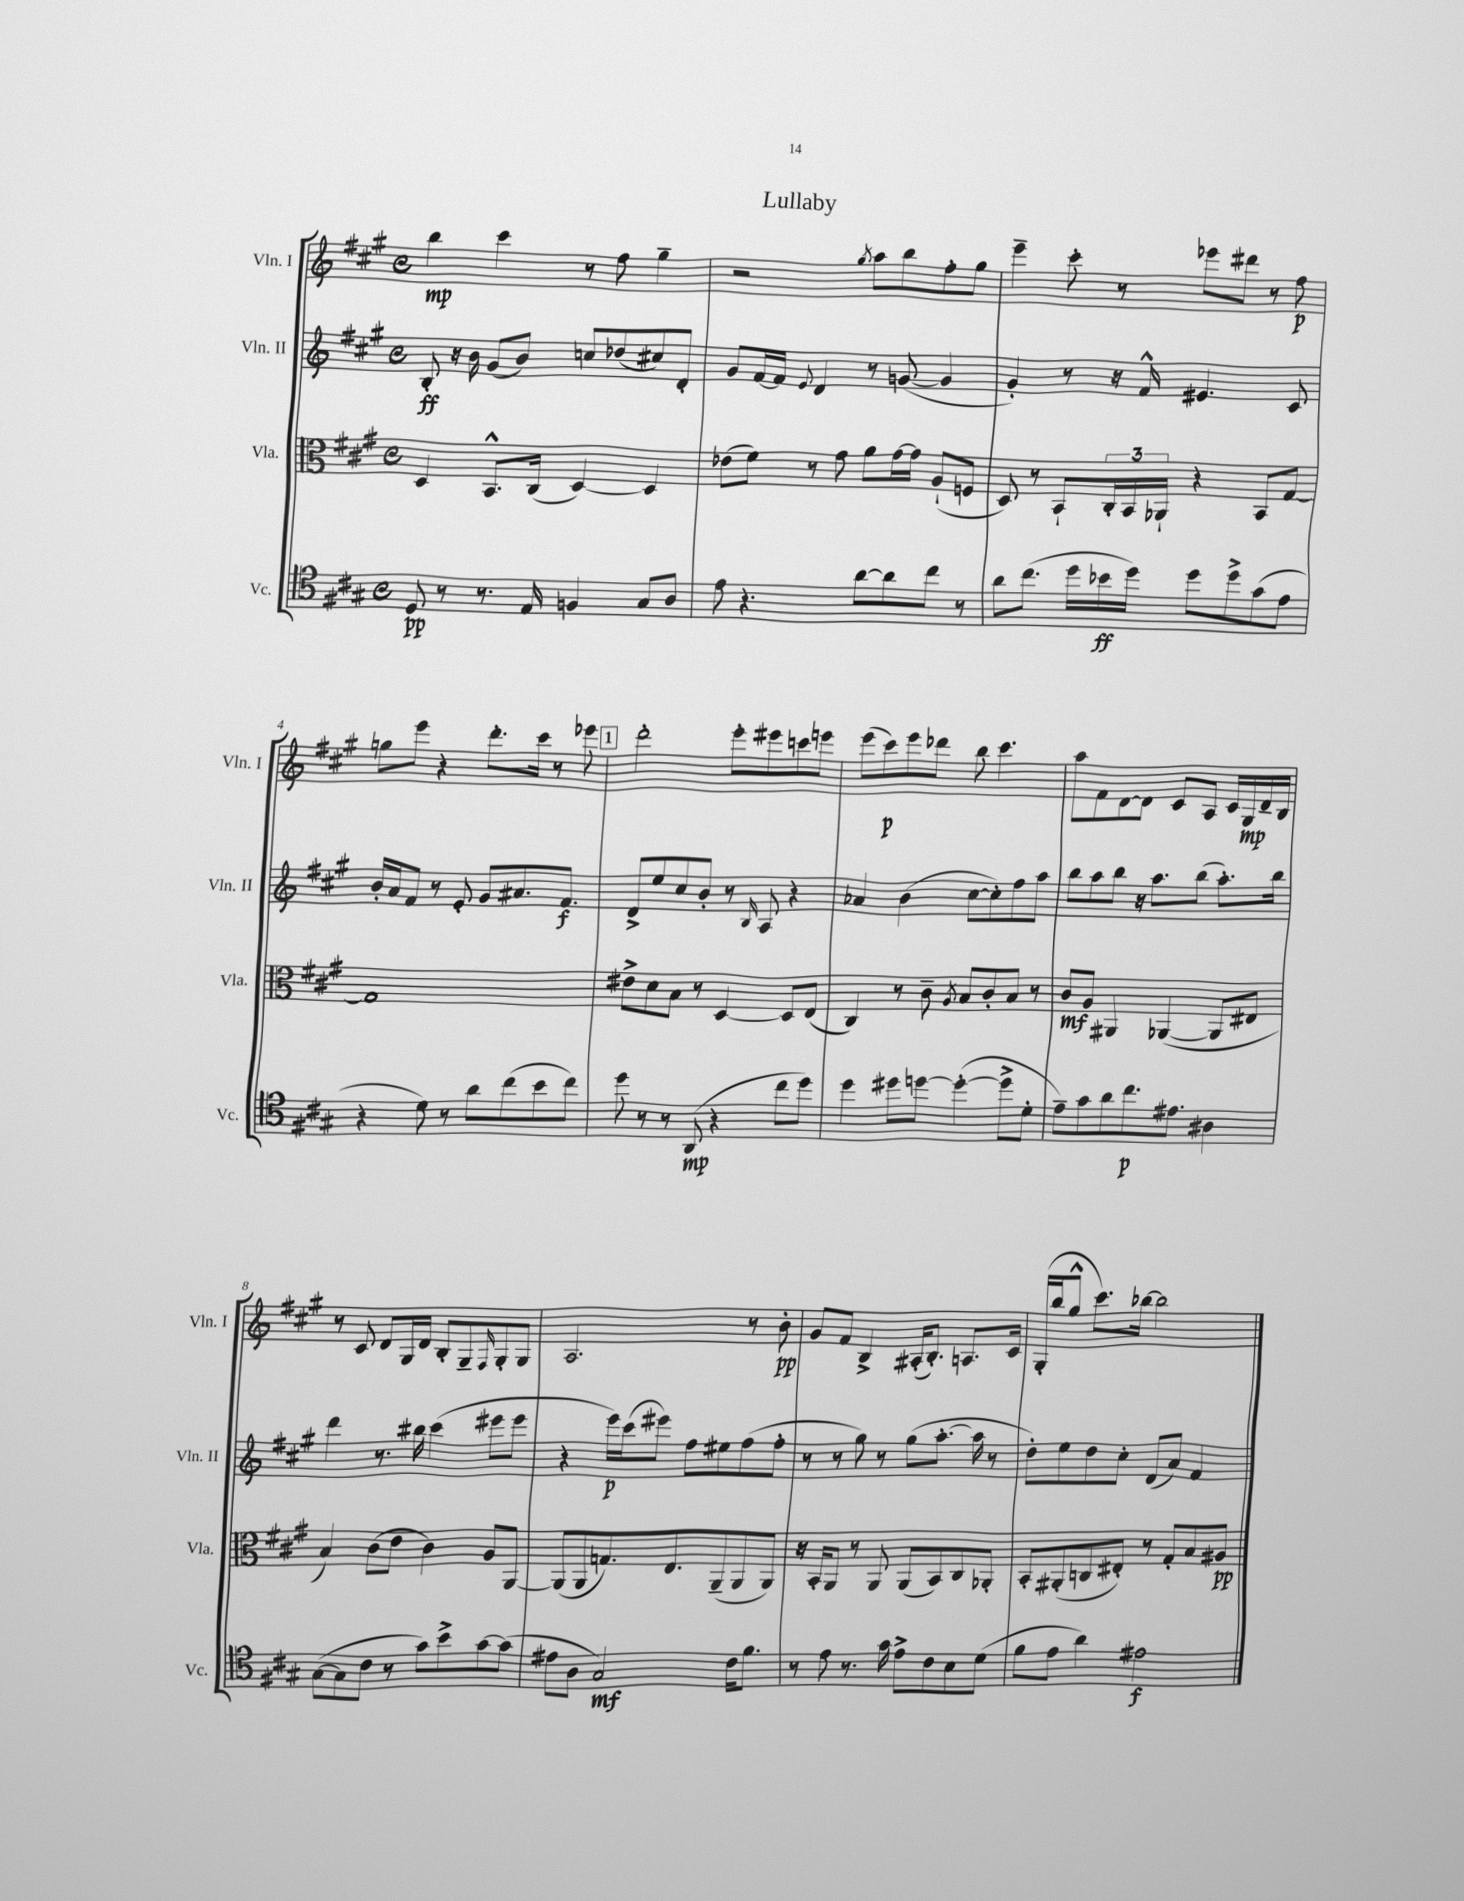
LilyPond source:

\header { title = "Lullaby" }
<<
\new StaffGroup <<
\new Staff = "s0" \with { instrumentName = "Vln. I" shortInstrumentName = "Vln. I" } {
    \clef treble \key a \major \defaultTimeSignature \time 4/4
    b''4\mp cis'''4 r8 fis''8 gis''4-- |
    r2 \acciaccatura { gis''8 } a''8 b''8 fis''8-. gis''8 |
    e'''4-- cis'''8-. r8 ees'''8 dis'''8 r8 fis''8\p |
    g''8 e'''8 r4 d'''8.-. cis'''16 r8 ees'''8 |
    \mark \markup { \box "1" } d'''2-. e'''8-. eis'''8 c'''8 e'''8 |
    e'''8( cis'''8\p) e'''8 des'''8 b''8 cis'''4. |
    a''8 fis'8 d'8~ d'8 cis'8 a8 cis'16 gis16\mp d'16-- b16 |
    r8 cis'8 d'8 gis16 d'16 b8-. gis8-- \grace { fis16 } gis8-. gis8 |
    a2. r8 b'8-.\pp |
    gis'8 fis'8 b4-> ais16-.( b8.-.) a8. cis'16 |
    gis16-.( b''16 gis''8-^ cis'''8.) bes''16~ bes''2 \bar "|." |
}
\new Staff = "s1" \with { instrumentName = "Vln. II" shortInstrumentName = "Vln. II" } {
    \clef treble \key a \major \defaultTimeSignature \time 4/4
    b8-.\ff r16 b'16 gis'8( b'8) c''8 des''8( cis''8) d'8-. |
    gis'8 fis'16~ fis'16 \appoggiatura { e'8 } d'4 r8 g'8~( g'4 |
    gis'4-.) r8 r16 fis'16-^ eis'4. cis'8 |
    b'16-. a'16 fis'8 r8 e'8-. gis'8 ais'8. fis'8.\f |
    \mark \markup { \box "1" } d'8-> e''8 cis''8 b'8-. r8 \grace { b16 } a8 r4 |
    aes'4 b'4( cis''8~ cis''8-.) fis''8 a''8 |
    b''8 a''8 b''8 r16 a''8. b''8( a''8.-.) b''16 |
    d'''4 r8. bis''16 cis'''4( eis'''8 eis'''8 |
    r4 e'''16\p) cis'''16( eis'''8) fis''8 eis''8 fis''8( fis''8-. |
    r8 r8 gis''8) r8 gis''8( a''8.~-. a''16 r8 |
    d''8-.) e''8 d''8 cis''8-. d'8( a'8) fis'4 \bar "|." |
}
\new Staff = "s2" \with { instrumentName = "Vla." shortInstrumentName = "Vla." } {
    \clef alto \key a \major \defaultTimeSignature \time 4/4
    d4 b,8.-^ cis16( d4~) d4 |
    ees'8( fis'8) r8 gis'8 a'8 gis'16~ gis'16 a8-!( f8 |
    d8) r8 b,8-! \tuplet 3/2 { cis16-. b,16 aes,16-! } r4 b,8 gis8~ |
    gis1 |
    \mark \markup { \box "1" } eis'8-> d'8 b8 r8 d4~ d8 e8( |
    cis4) r8 cis'8-- \acciaccatura { a8 } b8 cis'8-. b8 r8 |
    cis'8\mf a8 ais,4 aes,4~( aes,8 eis8 |
    b4) cis'8( e'8 cis'4) a8 a,8~ |
    a,8( a,8 g8.) e8. a,8--( a,8 a,8) |
    r16 b,16-. a,8 r8 a,8 a,8( b,8) cis8 aes,8-. |
    b,8-. ais,8-.( c8 eis8-.) r8 gis8-. b8 ais8\pp \bar "|." |
}
\new Staff = "s3" \with { instrumentName = "Vc." shortInstrumentName = "Vc." } {
    \clef tenor \key a \major \defaultTimeSignature \time 4/4
    d8\pp r8 r8. e16 f4 gis8 a8 |
    e'8 r4. a'8~ a'8 cis''8 r8 |
    a'8 cis''8.( d''16 bes'16\ff d''16) d''8 d''8-> gis'8( e'8 |
    r4 d'8) r8 a'8 cis''8( b'8 cis''8) |
    \mark \markup { \box "1" } d''8 r8 r8 a,8\mp( r4 cis''8 d''8) |
    d''4 dis''8 d''8~ d''4~-.( d''8-> d'8-. |
    e'8--) gis'8 a'8 cis''8.\p eis'8. ais4 |
    gis8~( gis8 cis'8 r8 gis'8) b'8-> gis'8~ gis'8( |
    eis'8 a8 gis2\mf) cis'16 fis'8. |
    r8 e'8 r8. gis'16 e'8-> cis'8 b8 d'8( |
    fis'8 e'8 a'4) eis'2\f \bar "|." |
}
>>
>>
